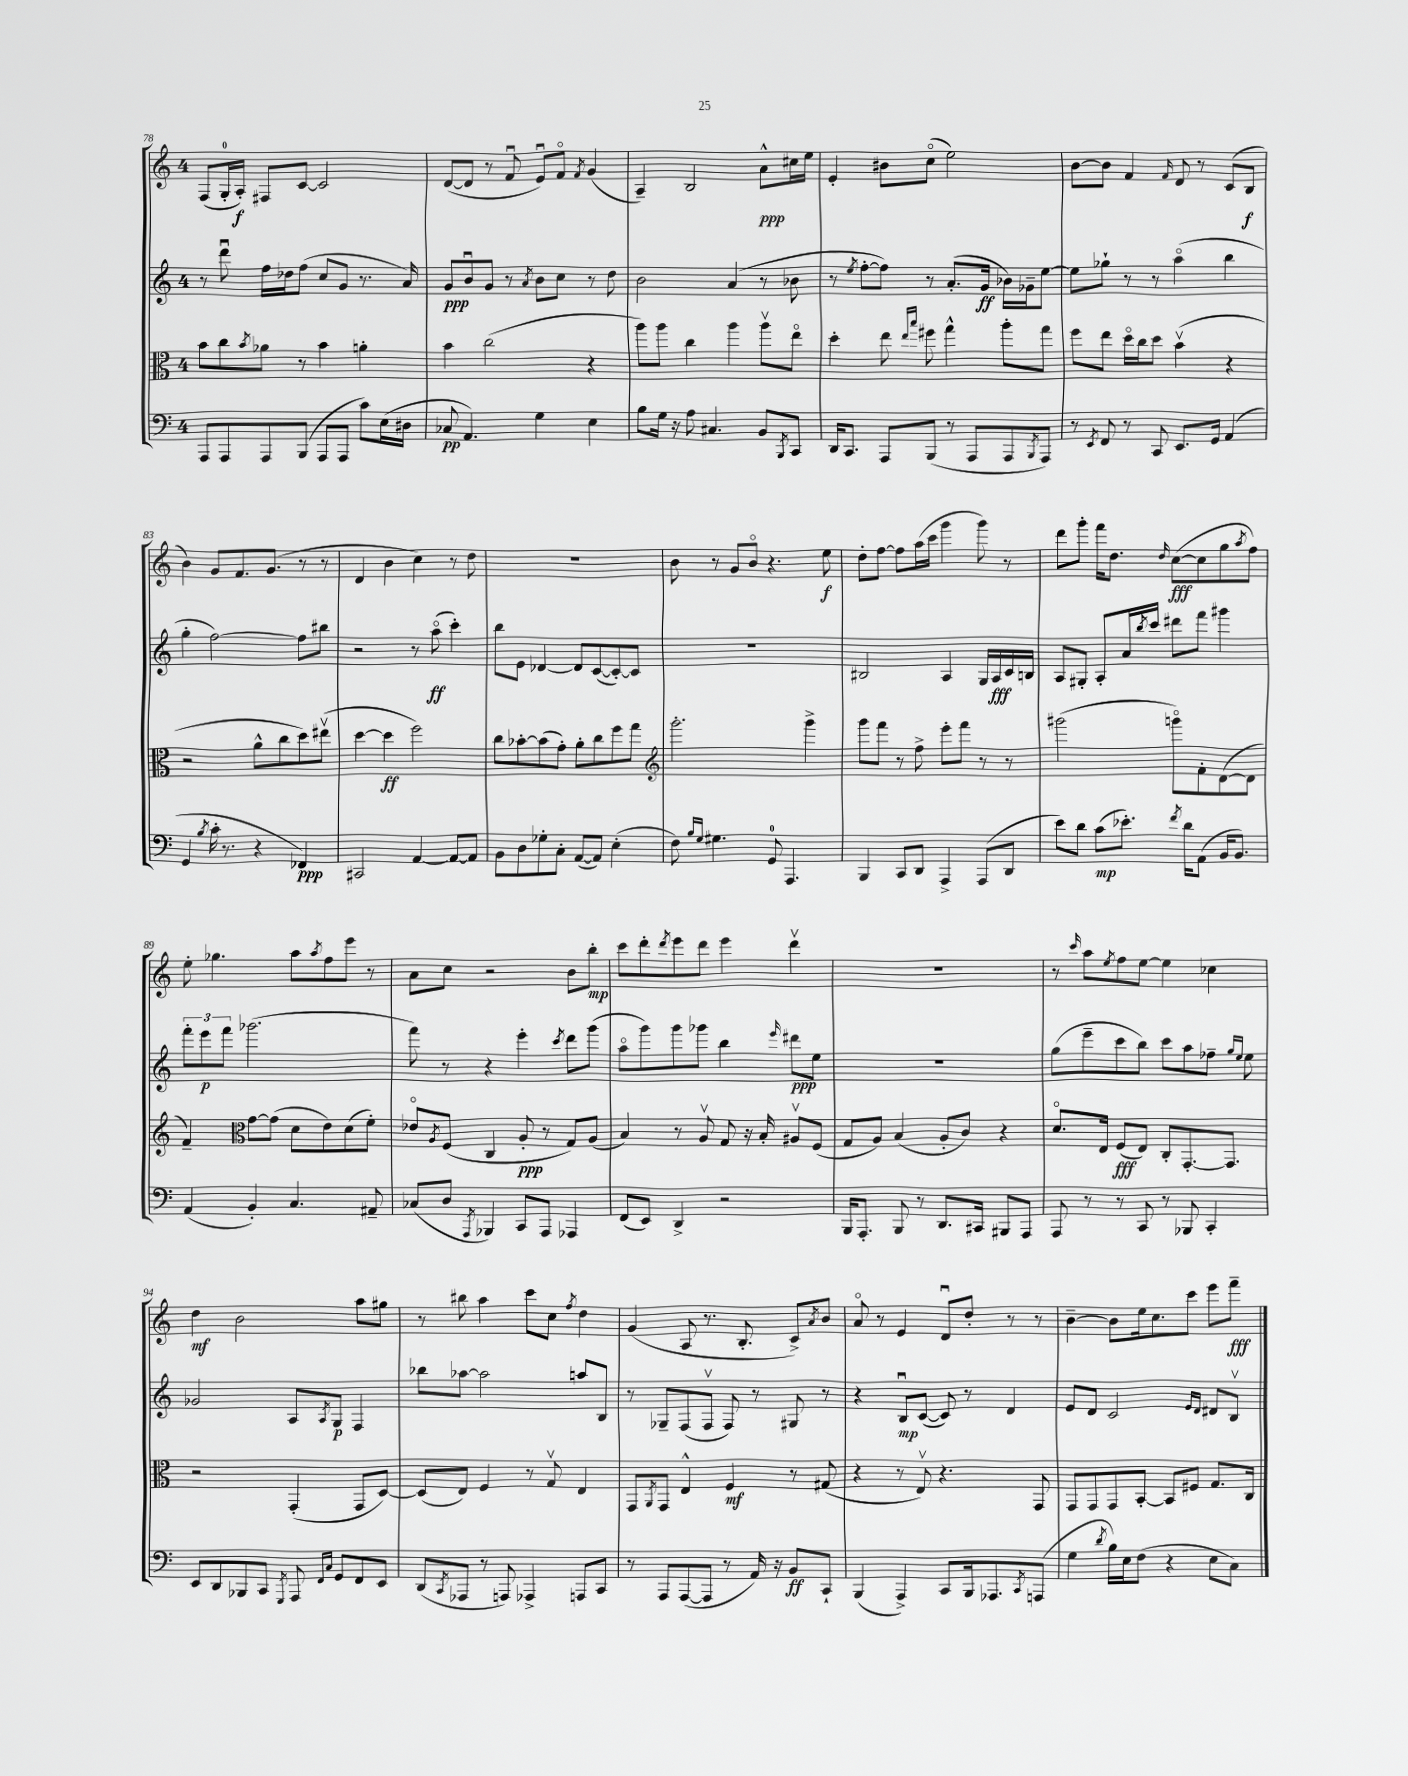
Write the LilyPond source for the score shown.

<<
\new StaffGroup <<
\new Staff = "s0" {
    \clef treble \key c \major \once \override Staff.TimeSignature.style = #'single-digit \time 4/4
    f8( g16-0-. a16-.\f) fis8 c'8~ c'2 |
    d'8~( d'8 r8 f'8\downbow e'8\downbow) f'8\flageolet \acciaccatura { f'8 } g'4( |
    a4--) b2 a'8-^\ppp cis''16 e''16 |
    e'4-. bis'8 c''8\flageolet( e''2) |
    b'8~ b'8 f'4 \grace { f'16 } d'8 r8 c'8( b8\f |
    b'4) g'8 f'8. g'8.( r8 r8 |
    d'4 b'4 c''4) r8 d''8 |
    R1 |
    b'8 r8 g'8 b'8\flageolet r4. e''8\f |
    d''8-. f''8~ f''8 a''16( c'''16 g'''4 g'''8) r8 |
    d'''8 g'''8-. f'''16 d''8. \grace { d''16 } c''8~\fff( c''8 g''8 \acciaccatura { a''8 } f''8) |
    e''8-. ges''4. a''8 \acciaccatura { a''8 } f''8 e'''8 r8 |
    a'8 c''8 r2 b'8 b''8-.\mp |
    c'''8 d'''8-. \acciaccatura { d'''8 } e'''8 d'''8 e'''4 d'''4\upbow |
    R1 |
    r8 \grace { c'''16 } a''8 \acciaccatura { e''8 } f''8 e''8~ e''4 ces''4 |
    d''4\mf b'2 a''8 gis''8 |
    r8 bis''8 a''4 c'''8 c''8 \acciaccatura { f''8 } d''4 |
    g'4( a8 r8. b8.-. c'8->) \acciaccatura { a'8 } b'8 |
    a'8\flageolet r8 e'4 d'8\downbow d''8-. r8 r8 |
    b'4~-- b'8 e''16 c''8. c'''8 e'''8 f'''8--\fff \bar "|." |
}
\new Staff = "s1" {
    \clef treble \key c \major \once \override Staff.TimeSignature.style = #'single-digit \time 4/4
    r8 d'''8\downbow f''16 des''16 f''8( c''8 g'8 r8. a'16) |
    g'8\ppp b'8\downbow g'8 r8 \acciaccatura { a'8 } b'8 c''8 r8 d''8 |
    b'2 a'4( r8 bes'8 |
    r8 \acciaccatura { e''8 } f''8~-. f''8) r8 a'8.-.( g'16\ff bes'16) ges'16-- e''8~ |
    e''8 ges''8-! r8 r8 a''4\flageolet( b''4 |
    g''4-. f''2~) f''8 bis''8 |
    r2 r8 a''8\flageolet\ff( c'''4-.) |
    b''8 e'8 des'4~ des'8 c'8~( c'8~-.) c'8 |
    R1 |
    bis2 a4 g16 a16\fff c'16 b16 |
    a8 gis8-. a8-. a'16 \acciaccatura { b''8 } c'''16 dis'''8 f'''8 gis'''4 |
    \tuplet 3/2 { f'''8-. e'''8\p f'''8 } ges'''2.( |
    f'''8) r8 r4 e'''4-. \acciaccatura { c'''8 } d'''8 g'''8( |
    a''8\flageolet g'''8) g'''8 ges'''8 b''4 \grace { e'''16 } dis'''8\ppp e''8 |
    R1 |
    g''8( e'''8-- c'''8 b''8) c'''8 a''8 fes''8-- \grace { g''16 e''16 } e''8 |
    ges'2 a8 \acciaccatura { a8 } g8\p f4 |
    bes''8 aes''8~ aes''2 a''8 b8 |
    r8 ges8-- f8( f8\upbow f8) r8 gis8 r8 |
    r4 b8\downbow\mp c'8~( c'8) r8 d'4 |
    e'8 d'8 c'2 \grace { e'16 d'16 } dis'8 b8\upbow \bar "|." |
}
\new Staff = "s2" {
    \clef alto \key c \major \once \override Staff.TimeSignature.style = #'single-digit \time 4/4
    b'8 c''8 \acciaccatura { b'8 } aes'8 r8 b'4 a'4-. |
    b'4 c''2( r4 |
    a''8) a''8 c''4 a''4 a''8\upbow e''8\flageolet |
    d''4-. e''8 \grace { e''16 b''16 } fis''8 g''4-^ a''8-. g''8 |
    f''8 e''8 d''16\flageolet c''16 d''8 b'4\upbow( r4 |
    r2 a'8-^ c''8 d''8) eis''8\upbow( |
    d''4~ d''4\ff f''2) |
    c''8 bes'8~-. bes'8( g'8-.) a'8-. c''8 f''8 g''8 |
    \clef treble g'''2.-. g'''4-> |
    g'''8 f'''8 r8 f''8-> e'''8-. f'''8 r8 r8 |
    gis'''2( g'''8\flageolet) f'8-. d'8~( d'8 |
    f'4--) \clef alto g'8~ g'8( d'8 e'8) d'8( f'8-.) |
    ees'8\flageolet \acciaccatura { a8 } f8( c4 a8-.\ppp r8 g8) a8( |
    b4) r8 a8\upbow g8 r16 b16-. ais8\upbow f8( |
    g8 a8) b4( a8-. c'8) r4 |
    d'8.\flageolet e16 f8\fff( e8) c8-. g,8.~-. g,8. |
    r2 g,4-.( g,8 d8~) |
    d8( e8) f4 r8 g8\upbow e4 |
    g,8 \acciaccatura { a,8 } g,8 e4-^ f4\mf r8 gis8( |
    r4 r8 e8\upbow) r4. g,8 |
    g,8 g,8 g,8 b,8~-. b,8 fis8 g8. c16 \bar "|." |
}
\new Staff = "s3" {
    \clef bass \key c \major \once \override Staff.TimeSignature.style = #'single-digit \time 4/4
    a,,8 a,,8 a,,8 b,,8( a,,8 a,,8 c'8) e16( dis16 |
    ces8\pp a,4.) g4 e4 |
    b8 g16 r16 a8 cis4. b,8 \acciaccatura { b,,8 } c,8 |
    d,16 c,8. a,,8 b,,8( r8 a,,8 a,,8 \acciaccatura { b,,8 } a,,8) |
    r8 \acciaccatura { e,8 } f,8 r8 c,8 e,8. g,16 a,4( |
    g,4 \acciaccatura { b8 } c'16-. r8. r4 fes,4\ppp) |
    cis,2 a,4~ a,8~ a,8 |
    b,8 d8 ges8-. c8-. a,8~( a,8) e4-.( |
    f8) \grace { b16 g16 } gis4. g,8-0 a,,4. |
    b,,4 c,8 d,8 a,,4-> a,,8( d,8 |
    e'8) d'8 c'8\mp( ees'8.-.) \acciaccatura { f'8 } d'16 a,8( b,16 b,8.) |
    a,4( b,4-.) c4. ais,8-- |
    ces8( d8 \acciaccatura { a,,8 } bes,,4) c,8 a,,8 aes,,4 |
    f,8( e,8) d,4-> r2 |
    b,,16 a,,8.-. b,,8 r8 d,8. cis,16 bis,,8 a,,8 |
    a,,8 r8 r8 c,8 r8 bes,,8 c,4-. |
    e,8 d,8 bes,,8 c,8 \acciaccatura { g,,8 } a,,8 \grace { f,16 c16 } g,8 f,8 e,8 |
    d,8( \acciaccatura { c,8 } aes,,8 r8 a,,8) aes,,4-> a,,8 c,8 |
    r8 a,,8 a,,8~( a,,8 r8 a,16) r16 b,8\ff c,8-! |
    b,,4( a,,4->) c,8 b,,16 aes,,8. \acciaccatura { c,8 } a,,8( |
    g4 \acciaccatura { d'8 } b16) e16 f8( r4 e8 c8) \bar "|." |
}
>>
>>
\layout { \context { \Score currentBarNumber = #78 } }
